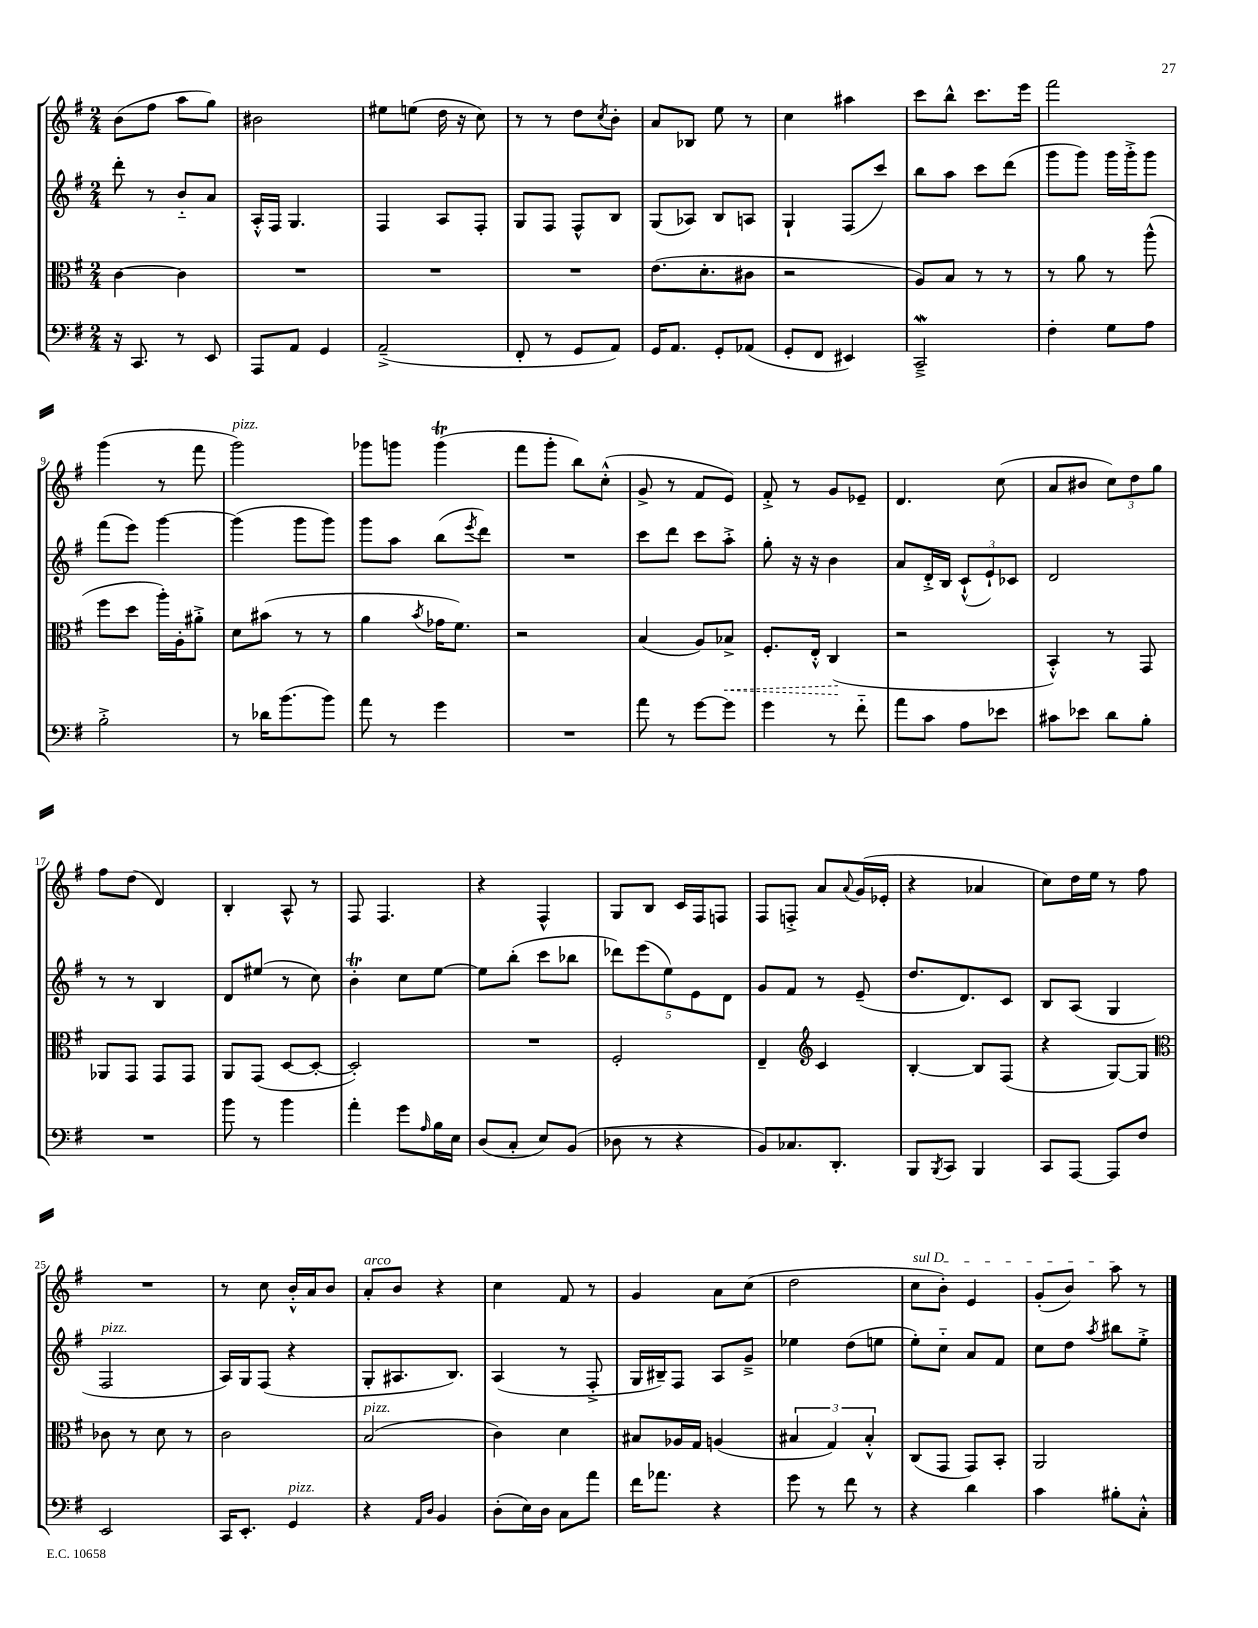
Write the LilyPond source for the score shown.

<<
\new StaffGroup <<
\new Staff = "s0" {
    \clef treble \key g \major \numericTimeSignature \time 2/4
    b'8( fis''8 a''8 g''8) |
    bis'2 |
    eis''8 e''8( d''16 r16 c''8) |
    r8 r8 d''8 \acciaccatura { c''8 } b'8-. |
    a'8 bes8 e''8 r8 |
    c''4 ais''4 |
    c'''8 b''8-^ c'''8. e'''16 |
    fis'''2 |
    g'''4( r8 fis'''8 |
    g'''2^\markup { \italic "pizz." }) |
    ges'''8 g'''8 g'''4\trill( |
    fis'''8 g'''8-. b''8) c''8-.-^( |
    g'8-> r8 fis'8 e'8) |
    fis'8-.-> r8 g'8 ees'8-- |
    d'4. c''8( |
    a'8 bis'8 \tuplet 3/2 { c''8) d''8 g''8 } |
    fis''8 d''8( d'4) |
    b4-. a8-^ r8 |
    fis8 fis4. |
    r4 fis4-^ |
    g8 b8 c'16 fis16 f8 |
    fis8 f8-.-> a'8 \appoggiatura { a'8 } g'16( ees'16-. |
    r4 aes'4 |
    c''8) d''16 e''16 r8 fis''8 |
    R2 |
    r8 c''8 b'16-.-^ a'16 b'8 |
    a'8-.^\markup { \italic "arco" } b'8 r4 |
    c''4 fis'8 r8 |
    g'4 a'8 c''8( |
    d''2 |
    \once \override TextSpanner.bound-details.left.text = \markup { \italic "sul D" } c''8\startTextSpan b'8-.) e'4 |
    g'8-.( b'8) a''8\stopTextSpan r8 \bar "|." |
}
\new Staff = "s1" {
    \clef treble \key g \major \numericTimeSignature \time 2/4
    d'''8-. r8 b'8-_ a'8 |
    a16-.-^ fis16 g4. |
    fis4 a8 fis8-. |
    g8 fis8 fis8-^ b8 |
    g8( aes8) b8 a8 |
    g4-! fis8( c'''8) |
    b''8 a''8 c'''8 d'''8( |
    g'''8 g'''8) g'''16 g'''16-.-> g'''8 |
    fis'''8( e'''8) g'''4~ |
    g'''4( g'''8 g'''8) |
    g'''8 a''8 b''8( \acciaccatura { e'''8 } d'''8) |
    R2 |
    c'''8 d'''8 c'''8 a''8-.-> |
    g''8-. r16 r16 b'4 |
    a'8 d'16-.-> b16 \tuplet 3/2 { c'8-!-^( e'8-!) ces'8 } |
    d'2 |
    r8 r8 b4 |
    d'8 eis''8( r8 c''8) |
    b'4-.\trill c''8 e''8~ |
    e''8 b''8-.( c'''8 bes''8 |
    \tuplet 5/4 { des'''8) e'''8( e''8) e'8 d'8 } |
    g'8 fis'8 r8 e'8--( |
    d''8. d'8.) c'8 |
    b8 a8( g4 |
    fis2^\markup { \italic "pizz." } |
    a16) g16 fis8( r4 |
    g8-. ais8. b8.) |
    a4( r8 fis8-.-> |
    g16 bis16--) fis8 a8 g'8---> |
    ees''4 d''8( e''8 |
    e''8-.) c''8-_ a'8 fis'8 |
    c''8 d''8 \acciaccatura { a''8 } bis''8 e''8-.-> \bar "|." |
}
\new Staff = "s2" {
    \clef alto \key g \major \numericTimeSignature \time 2/4
    c'4~ c'4 |
    R2 |
    R2 |
    R2 |
    e'8.( d'8.-. cis'8 |
    r2 |
    a8) b8 r8 r8 |
    r8 a'8 r8 a''8-^( |
    fis''8 d''8 a''16-.) a16-. ais'8-.-> |
    d'8 bis'8( r8 r8 |
    a'4 \acciaccatura { b'8 } ges'16 fis'8.) |
    r2 |
    b4( a8) \once \override Hairpin.style = #'dashed-line bes8->\< |
    fis8.-. e16-.-^ c4\!( |
    r2 |
    b,4-.-^) r8 g,8 |
    aes,8 g,8 g,8 g,8 |
    a,8 g,8( d8~ d8~-. |
    d2-.) |
    R2 |
    fis2-. |
    e4-- \clef treble c'4 |
    b4~-. b8 fis8( |
    r4 g8~) g8 |
    \clef alto ces'8 r8 d'8 r8 |
    c'2 |
    b2^\markup { \italic "pizz." }( |
    c'4) d'4 |
    bis8 aes16 g16 a4( |
    \tuplet 3/2 { bis4 g4) bis4-.-^ } |
    c8( g,8 g,8) b,8-. |
    a,2 \bar "|." |
}
\new Staff = "s3" {
    \clef bass \key g \major \numericTimeSignature \time 2/4
    r16 c,8. r8 e,8 |
    a,,8 a,8 g,4 |
    a,2--->( |
    fis,8-. r8 g,8 a,8) |
    g,16 a,8. g,8-. aes,8( |
    g,8-. fis,8 eis,4) |
    c,2--->\mordent |
    fis4-. g8 a8 |
    b2-.-> |
    r8 des'16 b'8.( b'8) |
    a'8 r8 g'4 |
    R2 |
    a'8 r8 g'8~ g'8 |
    g'4 r8 fis'8-_ |
    a'8 c'8 a8 ees'8 |
    cis'8 ees'8 d'8 b8-. |
    R2 |
    b'8 r8 b'4 |
    a'4-. g'8 \grace { a16 } b16 e16 |
    d8( c8-. e8) b,8( |
    des8 r8 r4 |
    b,8) ces8. d,8.-. |
    b,,8 \acciaccatura { b,,8 } c,8 b,,4 |
    c,8 a,,8~ a,,8 fis8 |
    e,2 |
    c,16 e,8.-. g,4^\markup { \italic "pizz." } |
    r4 \grace { a,16 d16 } b,4 |
    d8-.( e16) d16 c8 a'8 |
    fis'16 aes'8. r4 |
    g'8 r8 fis'8 r8 |
    r4 d'4 |
    c'4 bis8-. c8-.-^ \bar "|." |
}
>>
>>
